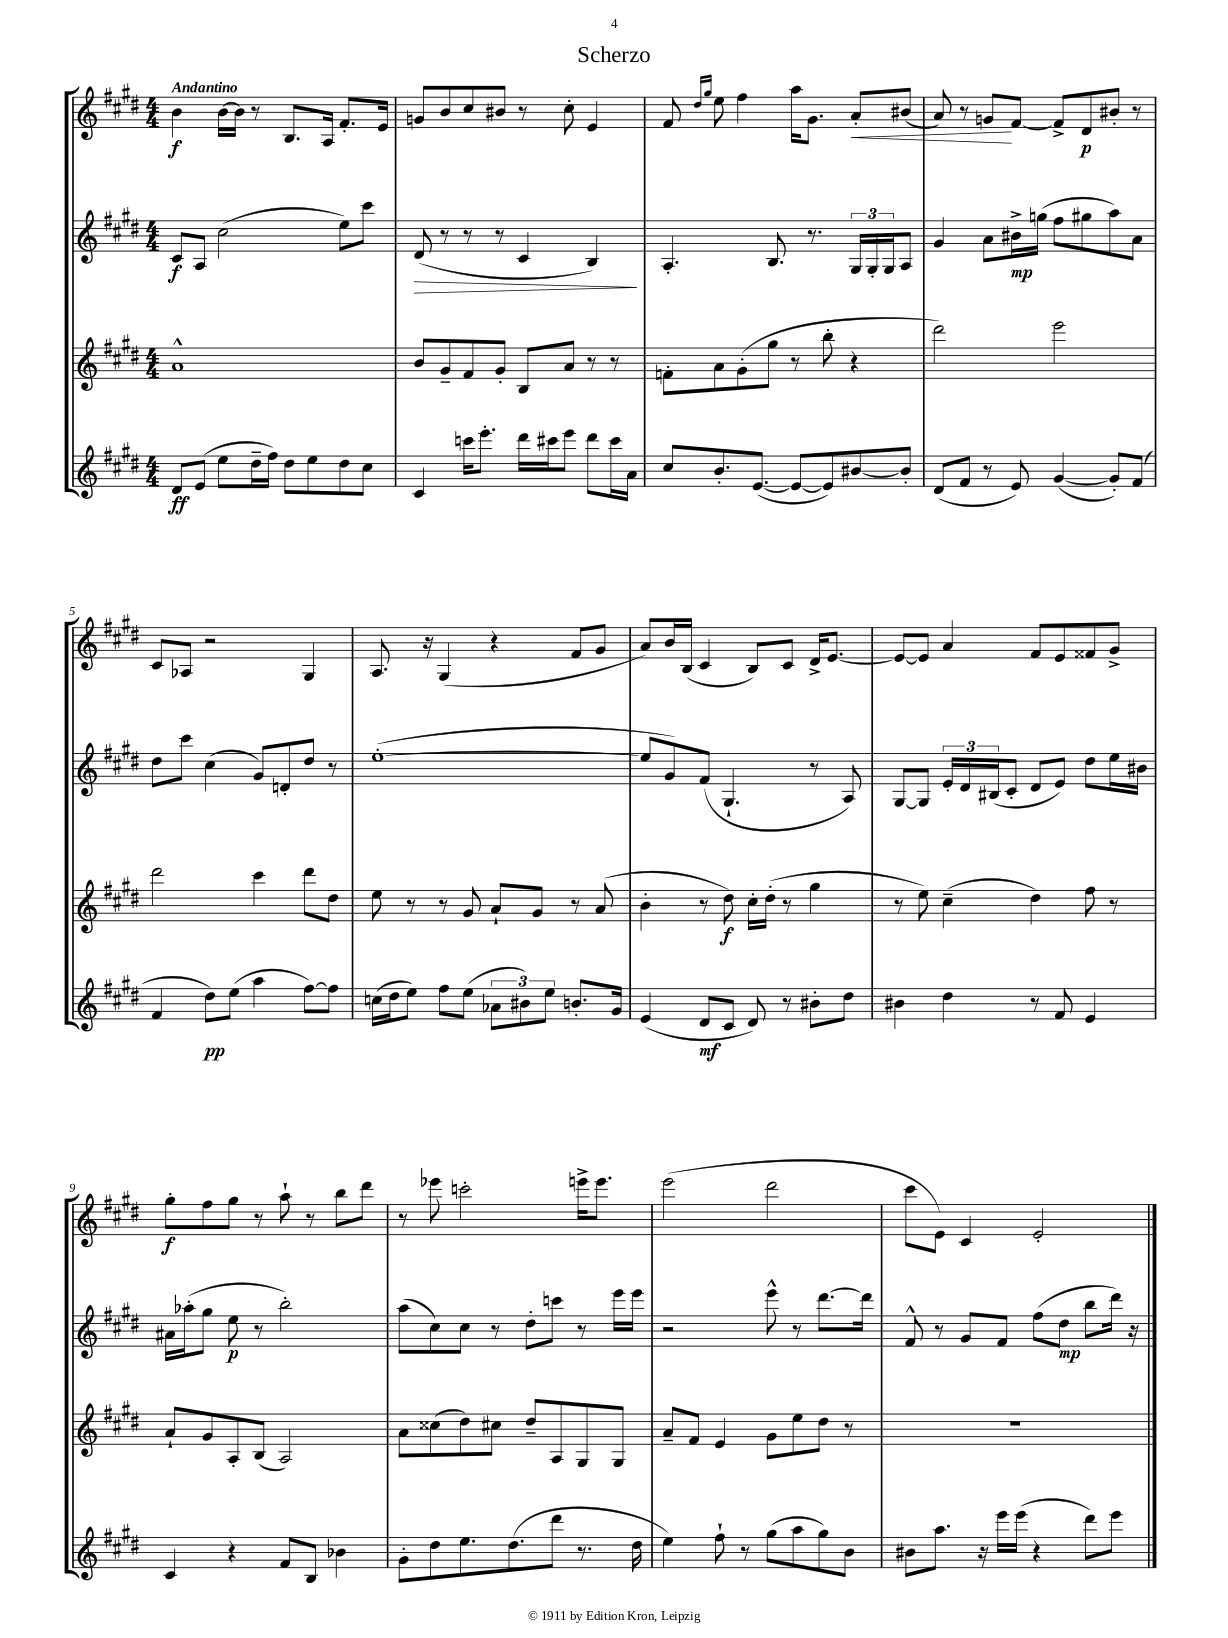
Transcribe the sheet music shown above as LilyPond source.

\header { title = "Scherzo" }
<<
\new StaffGroup <<
\new Staff = "s0" {
    \clef treble \key e \major \numericTimeSignature \time 4/4 \tempo "Andantino"
    b'4\f b'16~ b'16 r8 b8. a16 fis'8.-. e'16 |
    g'8 b'8 cis''8 bis'8 r8 cis''8-. e'4 |
    fis'8 \grace { dis''16 gis''16 } e''8 fis''4 a''16 gis'8. a'8-.\< bis'8( |
    a'8) r8 g'8\! fis'8~ fis'8-> dis'8\p bis'8-. r8 |
    cis'8 aes8 r2 gis4 |
    a8. r16 gis4( r4 fis'8 gis'8 |
    a'8) b'16 b16( cis'4 b8) cis'8 dis'16-> e'8.~ |
    e'8~ e'8 a'4 fis'8 e'8 fisis'8 gis'8-> |
    gis''8-.\f fis''8 gis''8 r8 a''8-! r8 b''8 dis'''8 |
    r8 ees'''8 c'''2-. e'''16-> e'''8. |
    e'''2( dis'''2 |
    cis'''8 e'8) cis'4 e'2-. \bar "|." |
}
\new Staff = "s1" {
    \clef treble \key e \major \numericTimeSignature \time 4/4
    cis'8\f a8 cis''2( e''8) cis'''8 |
    dis'8\>( r8 r8 r8 cis'4 b4\!) |
    a4.-. b8. r8. \tuplet 3/2 { gis16 gis16-. gis16 } a8 |
    gis'4 a'8 bis'16->\mp g''16( fis''8 gis''8 a''8) a'8 |
    dis''8 cis'''8 cis''4( gis'8) d'8-. dis''8 r8 |
    e''1~-.( |
    e''8 gis'8) fis'8( gis4.-! r8 a8) |
    gis8~ gis8 \tuplet 3/2 { e'16-. dis'16 bis16( } cis'8-. dis'8 e'8) dis''8 e''16 bis'16 |
    ais'16 aes''16-.( gis''8 e''8\p r8 b''2-.) |
    a''8( cis''8) cis''8 r8 dis''8-. c'''8 r8 e'''16 e'''16 |
    r2 e'''8-^ r8 dis'''8.~ dis'''16 |
    fis'8-^ r8 gis'8 fis'8 fis''8( dis''8\mp b''8 dis'''16) r16 \bar "|." |
}
\new Staff = "s2" {
    \clef treble \key e \major \numericTimeSignature \time 4/4
    a'1-^ |
    b'8 gis'8-- fis'8 gis'8-. b8 a'8 r8 r8 |
    f'8-. a'8 gis'8-.( gis''8 r8 b''8-. r4 |
    dis'''2) e'''2 |
    dis'''2 cis'''4 dis'''8 dis''8 |
    e''8 r8 r8 gis'8 a'8-! gis'8 r8 a'8( |
    b'4-. r8 dis''8\f) cis''16-. dis''16-.( r8 gis''4 |
    r8 e''8) cis''4--( dis''4) fis''8 r8 |
    a'8-! gis'8 a8-. b8( a2) |
    a'8 cisis''8( dis''8) cis''8 dis''8-- a8 gis8 gis8 |
    a'8-- fis'8 e'4 gis'8 e''8 dis''8 r8 |
    R1 \bar "|." |
}
\new Staff = "s3" {
    \clef treble \key e \major \numericTimeSignature \time 4/4
    dis'8\ff e'8( e''8 dis''16-- fis''16) dis''8 e''8 dis''8 cis''8 |
    cis'4 c'''16 e'''8.-. dis'''16 cis'''16 e'''8 dis'''8 cis'''16 a'16 |
    cis''8 b'8.-. e'8.~( e'8~ e'8) bis'8~ bis'8-. |
    dis'8( fis'8 r8 e'8) gis'4~( gis'8-.) fis'8( |
    fis'4 dis''8\pp) e''8( a''4 fis''8~) fis''8 |
    c''16( dis''16 e''8) fis''8 e''8( \tuplet 3/2 { aes'8 bis'8) e''8 } b'8.-. gis'16 |
    e'4( dis'8\mf cis'8 dis'8) r8 bis'8-. dis''8 |
    bis'4 dis''4 r8 fis'8 e'4 |
    cis'4 r4 fis'8 b8 bes'4 |
    gis'8-. dis''8 e''8. dis''8.( dis'''8 r8. dis''16 |
    e''4) fis''8-! r8 gis''8( a''8 gis''8) b'8 |
    bis'8 a''8. r16 e'''16 e'''16( r4 dis'''8) e'''8 \bar "|." |
}
>>
>>
